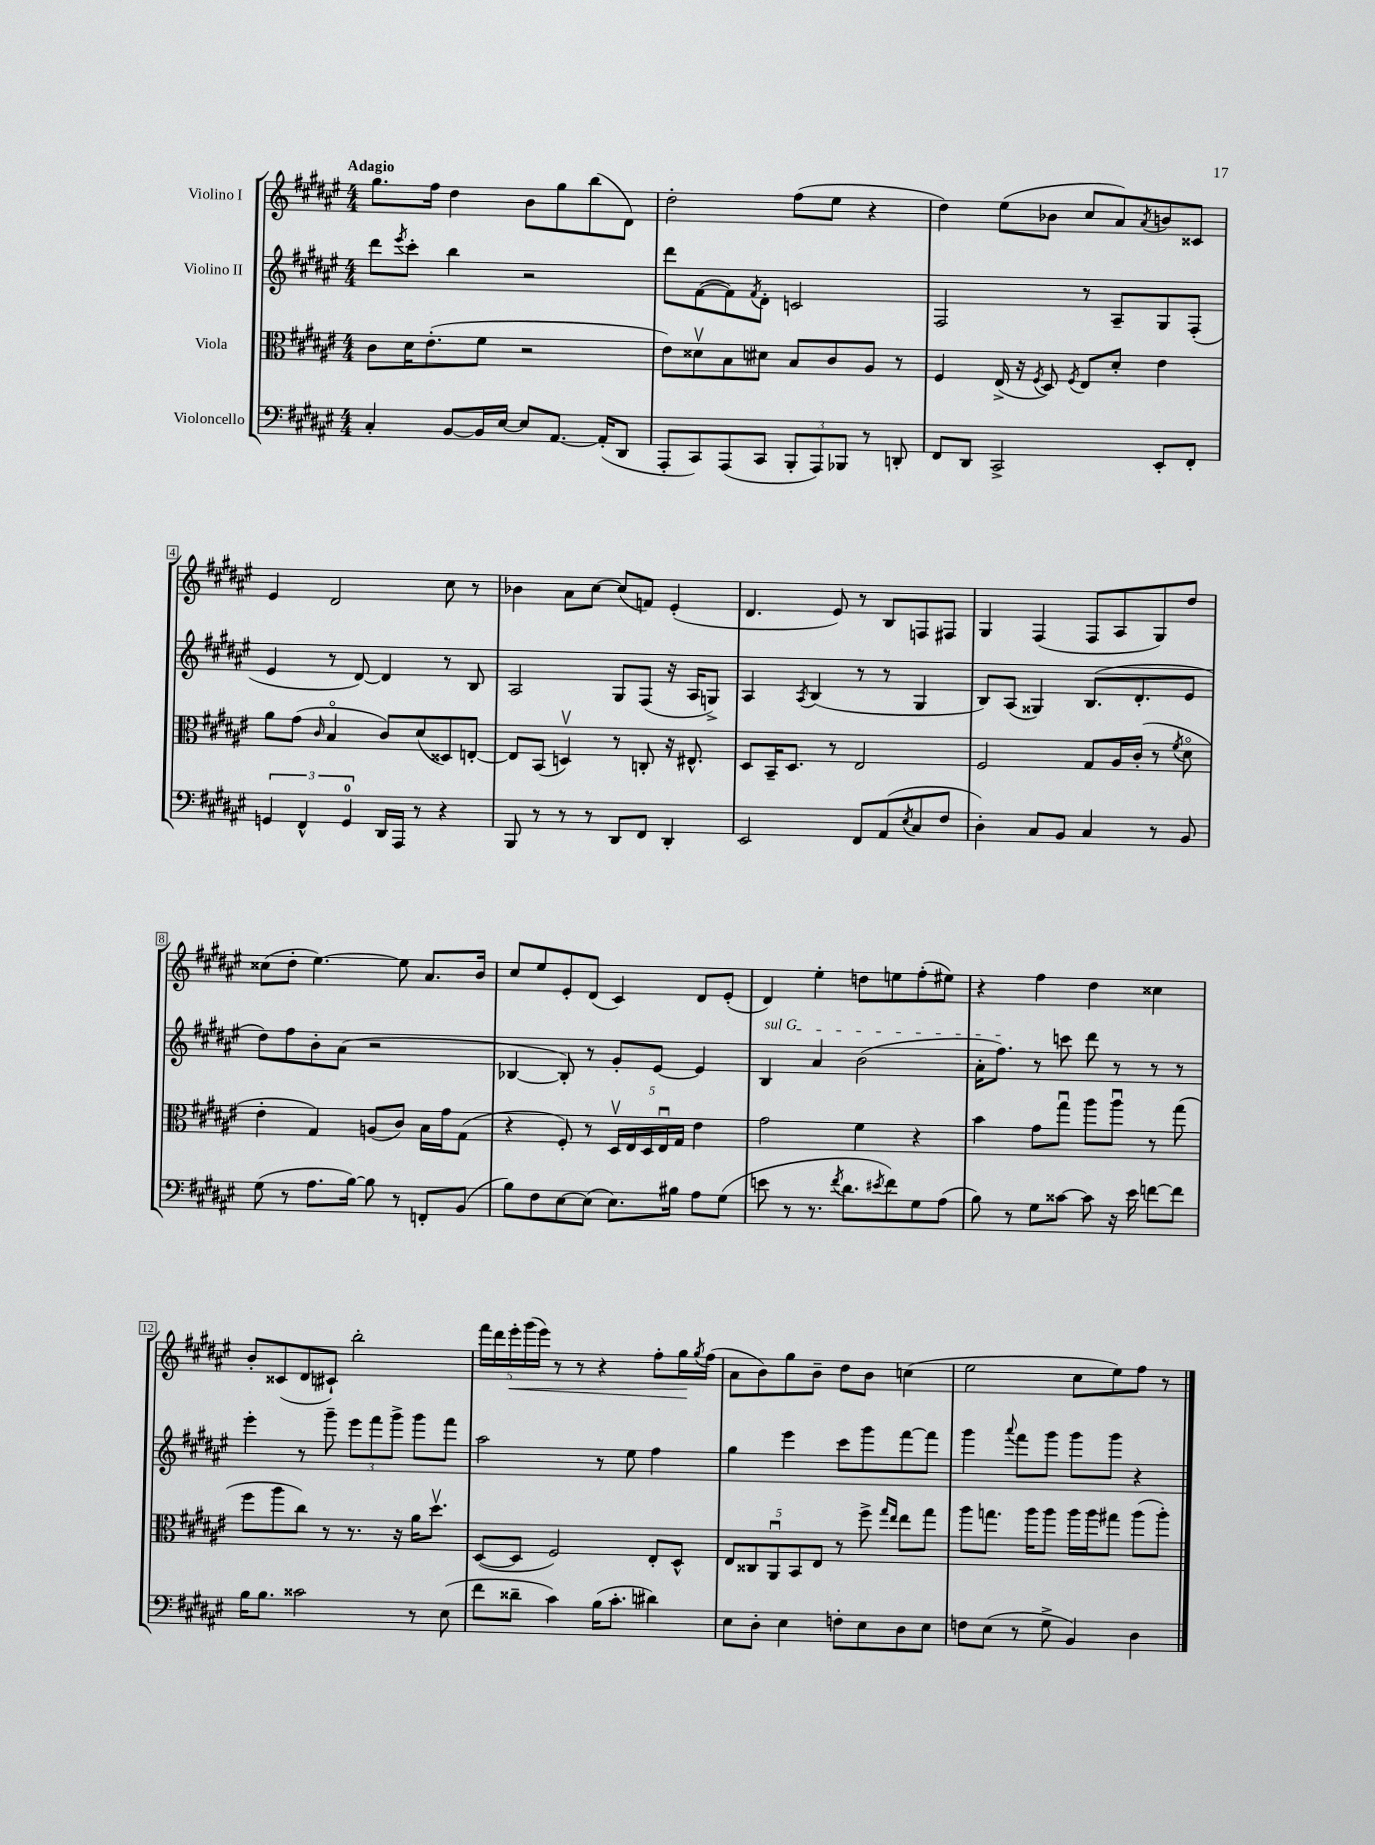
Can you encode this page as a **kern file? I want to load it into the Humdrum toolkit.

**kern	**kern	**kern	**kern	**dynam
*part4	*part3	*part2	*part1	*part1
*staff4	*staff3	*staff2	*staff1	*staff1
*I"Violoncello	*I"Viola	*I"Violino II	*I"Violino I	*
*clefF4	*clefC3	*clefG2	*clefG2	*
*k[f#c#g#d#a#e#]	*k[f#c#g#d#a#e#]	*k[f#c#g#d#a#e#]	*k[f#c#g#d#a#e#]	*
*M4/4	*M4/4	*M4/4	*M4/4	*
=1	=1	=1	=1	=1
!	!	!	!LO:TX:a:B:t=Adagio	!
4C#'/	8c#\L	8ddd#\L	8.gg#\L	.
.	.	8qeee#/	.	.
.	16d#\K	8ccc#'\J	.	.
.	(8.e#'\	.	16ff#\Jk	.
[8BB/L	.	4bb\	4dd#\	.
16BB/L]	8f#\J	.	.	.
[16E#/JJ	.	.	.	.
8E#/L]	2r	2r	8b\L	.
[8.AA#/J	.	.	8gg#\	.
.	.	.	(8bb\	.
(16AA#'/KL]	.	.	.	.
8DD#/J	.	.	8d#\J)	.
=2	=2	=2	=2	=2
8AAA#'/L	8e#\L)	8ddd#\L	2dd#'\	.
8CC#/)	8d##Xv\	([8f#\	.	.
(8AAA#/	8B\	8f#\])	.	.
.	.	8qf#/	.	.
8CC#/J	8d#X\J	8d#'\J	.	.
12BBB'/L	8B/L	2cn/	(8ff#\L	.
12AAA#/)	.	.	.	.
.	8c#/	.	8ee#\J	.
12BBB-X/J	.	.	.	.
8r	8A#/J	.	4r	.
8DDn'/	8r	.	.	.
=3	=3	=3	=3	=3
8FF#/L	4F#/	2F#/	4dd#\)	.
8DD#/J	.	.	.	.
2CC#^/	(16E#^/	.	(8ee#\L	.
.	16r	.	.	.
.	8qF#/	.	.	.
.	8D#/)	.	8b-X\J	.
.	8qF#/	.	.	.
.	8E#/L	8r	8cc#/L	.
.	8d#'/J	8A#~/L	8a#/)	.
.	.	.	8qa#/	.
8EE#'/L	4e#\	8G#/	8bn/	.
8FF#'/J	.	(8F#'/J	8c##X/J	.
!!LO:LB:g=z
=4	=4	=4	=4	=4
6GGn/	8a#\L	4e#/	4e#/	.
.	(8g#\J	.	.	.
6FF#^^/	.	.	.	.
.	16qqc#/	.	.	.
.	4B/	8r	2d#/	.
6GG/	.	.	.	.
.	.	[8d#/)	.	.
16DD#/LL	8c#/L)	4d#/]	.	.
16AAA#/JJ	.	.	.	.
8r	(8d#/	.	.	.
4r	8D##X/)	8r	8cc#\	.
.	[8En'/J	8B/	8r	.
=5	=5	=5	=5	=5
8BBB/	8E/L]	2A#/	4b-X\	.
8r	(8BB/J	.	.	.
8r	4Dnv/)	.	8a#\L	.
8r	.	.	[8cc#\J	.
8DD#/L	8r	8G#/L	(8cc#/L]	.
8FF#/J	8Cn'/	(8F#/J	8fn/J)	.
4DD#'/	16r	16r	(4e#'/	.
.	8.E#X^^/	16A#/KL	.	.
.	.	8Gn^/J)	.	.
=6	=6	=6	=6	=6
2EE#/	8D#/L	4A#/	4.d#/	.
.	16BB~/K	.	.	.
.	8.D#/J	.	.	.
.	.	8qA#/	.	.
.	.	(4B/	.	.
.	8r	.	8e#/)	.
8FF#/L	2E#/	8r	8r	.
(8AA#/	.	8r	8B/L	.
8qE#/	.	.	.	.
8C#/	.	4G#/	8Fn/	.
8F#/J	.	.	8F#X/J	.
=7	=7	=7	=7	=7
4D#'\)	2F#/	8B/L)	4G#/	.
.	.	(8A#/J	.	.
8C#/L	.	4G##X/)	(4F#/	.
8BB/J	.	.	.	.
4C#/	8G#/L	(8.B/L	8F#/L	.
.	16A#/L	.	8A#/	.
.	(16c#'/JJ	8.d#'/	.	.
8r	8r	.	8G#/)	.
.	8qf#/	.	.	.
8BB/	8d#\	8e#/J	8dd#/J	.
!!LO:LB:g=z
=8	=8	=8	=8	=8
(8G#\	4e#'\	8dd#\L)	(8cc##X\L	.
8r	.	8ff#\	8dd#'\J	.
8.A#\L	4G#/)	8b'\	[4.ee#\)	.
.	.	(8a#\J	.	.
[16B\Jk)	.	.	.	.
8B\]	(8An/L	2r	.	.
8r	8c#/J)	.	8ee#\]	.
8FFn'/L	16B\LL	.	8.a#/L	.
.	16g#\J	.	.	.
(8BB/J	(8G#\J	.	.	.
.	.	.	16b/Jk	.
=9	=9	=9	=9	=9
8B\L)	4r	[4B-X/	8cc#/L	.
8F#\	.	.	8ee#/	.
[8E#\	8F#'/)	8B-'/])	8e#'/	.
(8E#\J]	8r	8r	(8d#/J	.
8.E#\L)	20D#v/LL	8g#'/L	4c#/)	.
.	20E#/	.	.	.
.	20D#/	.	.	.
.	.	[8e#/J	.	.
.	20E#u/	.	.	.
16B#X\Jk	.	.	.	.
.	20G#/JJ	.	.	.
8A#\L	4e#\	4e#/]	8d#/L	.
(8G#\J	.	.	(8e#'/J	.
=10	=10	=10	=10	=10
!	!	!LO:TX:a:i:t=sul G	!	!
8en\	2g#\	4B/	4d#/)	.
8r	.	.	.	.
8.r	.	4a#/	4ee#'\	.
8qf#/	.	.	.	.
8.d#\L	.	.	.	.
.	4f#\	(2b\	8ddn\L	.
8qe#X/	.	.	.	.
8f#\)	.	.	8een\	.
8G#\	4r	.	(8ff#'\	.
(8A#\J	.	.	8ee#X\J)	.
=11	=11	=11	=11	=11
8B\)	4b\	16a#'\KL	4r	.
.	.	8.ff#\J)	.	.
8r	.	.	.	.
8G#\L	8g#\L	8r	4ff#\	.
[8c##X\J	8gg#u\J	8cccn\	.	.
8c##\]	8aa#\L	8ddd#\	4dd#\	.
16r	8aa#u\J	8r	.	.
16e#\	.	.	.	.
[8fn\L	8r	8r	4cc##X\	.
8f\J]	(8gg#\	8r	.	.
!!LO:LB:g=z
=12	=12	=12	=12	=12
16B\KL	8ff#\L	4eee#'\	8b'/L	.
8.B\J	.	.	.	.
.	8aa#\	.	(8c##X/	.
2c##X\	8cc#\J)	8r	8d#/	.
.	8r	8ggg#~\	8c#X`/J)	.
.	8.r	12eee#\L	2bb'\	.
.	.	12fff#\	.	.
.	.	12ggg#^\J	.	.
.	16r	.	.	.
8r	16a#\KL	8ggg#\L	.	.
.	8.dd#v\J	.	.	.
(8E#\	.	8fff#\J	.	.
=13	=13	=13	=13	=13
8f#\L	([8D#/L	2aa#\	20fff#\LL	.
.	.	.	20ddd#\	.
!	!	!	!	!LO:HP:b
.	.	.	20eee#'\	<
8d##X~\J	8D#/J]	.	.	.
.	.	.	(20ggg#\	.
.	.	.	20eee#\JJ)	.
4c#\)	2F#/)	.	8r	.
.	.	.	8r	.
(16B\KL	.	8r	4r	.
8.c#'\J	.	.	.	.
.	.	8ee#\	.	.
4d#X\)	8E#'/L	4ff#\	8ff#'\L	.
.	8D#^^/J	.	16gg#\L	.
.	.	.	8qgg#/	.
.	.	.	(16ff#\JJ	[
=14	=14	=14	=14	=14
8E#\L	10E#/L	4gg#\	8a#\L	.
.	10C##X/	.	.	.
8D#'\J	.	.	8b\)	.
.	10AA#u/	.	.	.
4E#\	.	4eee#\	8gg#\	.
.	10BB/	.	.	.
.	.	.	8b~\J	.
.	10E#/J	.	.	.
8Fn'\L	8r	8ccc#\L	8dd#\L	.
8E#\	8ff#^\	8ggg#\	8b\J	.
.	16qqgg#/LL	.	.	.
.	16qqee#/JJ	.	.	.
8D#\	8ee#\L	[8fff#\	(4ccn\	.
8E#\J	8gg#\J	8fff#\J]	.	.
=15	=15	=15	=15	=15
8Fn\L	8aa#\L	4ggg#\	2ee#\	.
(8E#\J	8.ggn\J	.	.	.
.	.	8qqaaa#/	.	.
8r	.	8fff#\L	.	.
.	16aa#\KL	.	.	.
8G#^\	8aa#\J	8ggg#\J	.	.
4BB/)	16aa#\LL	8ggg#\L	8cc#\L	.
.	16aa#\J	.	.	.
.	8gg#X\J	8ggg#\J	8ee#\)	.
4D#\	(8aa#\L	4r	8ff#\J	.
.	8aa#'\J)	.	8r	.
==	==	==	==	==
*-	*-	*-	*-	*-
